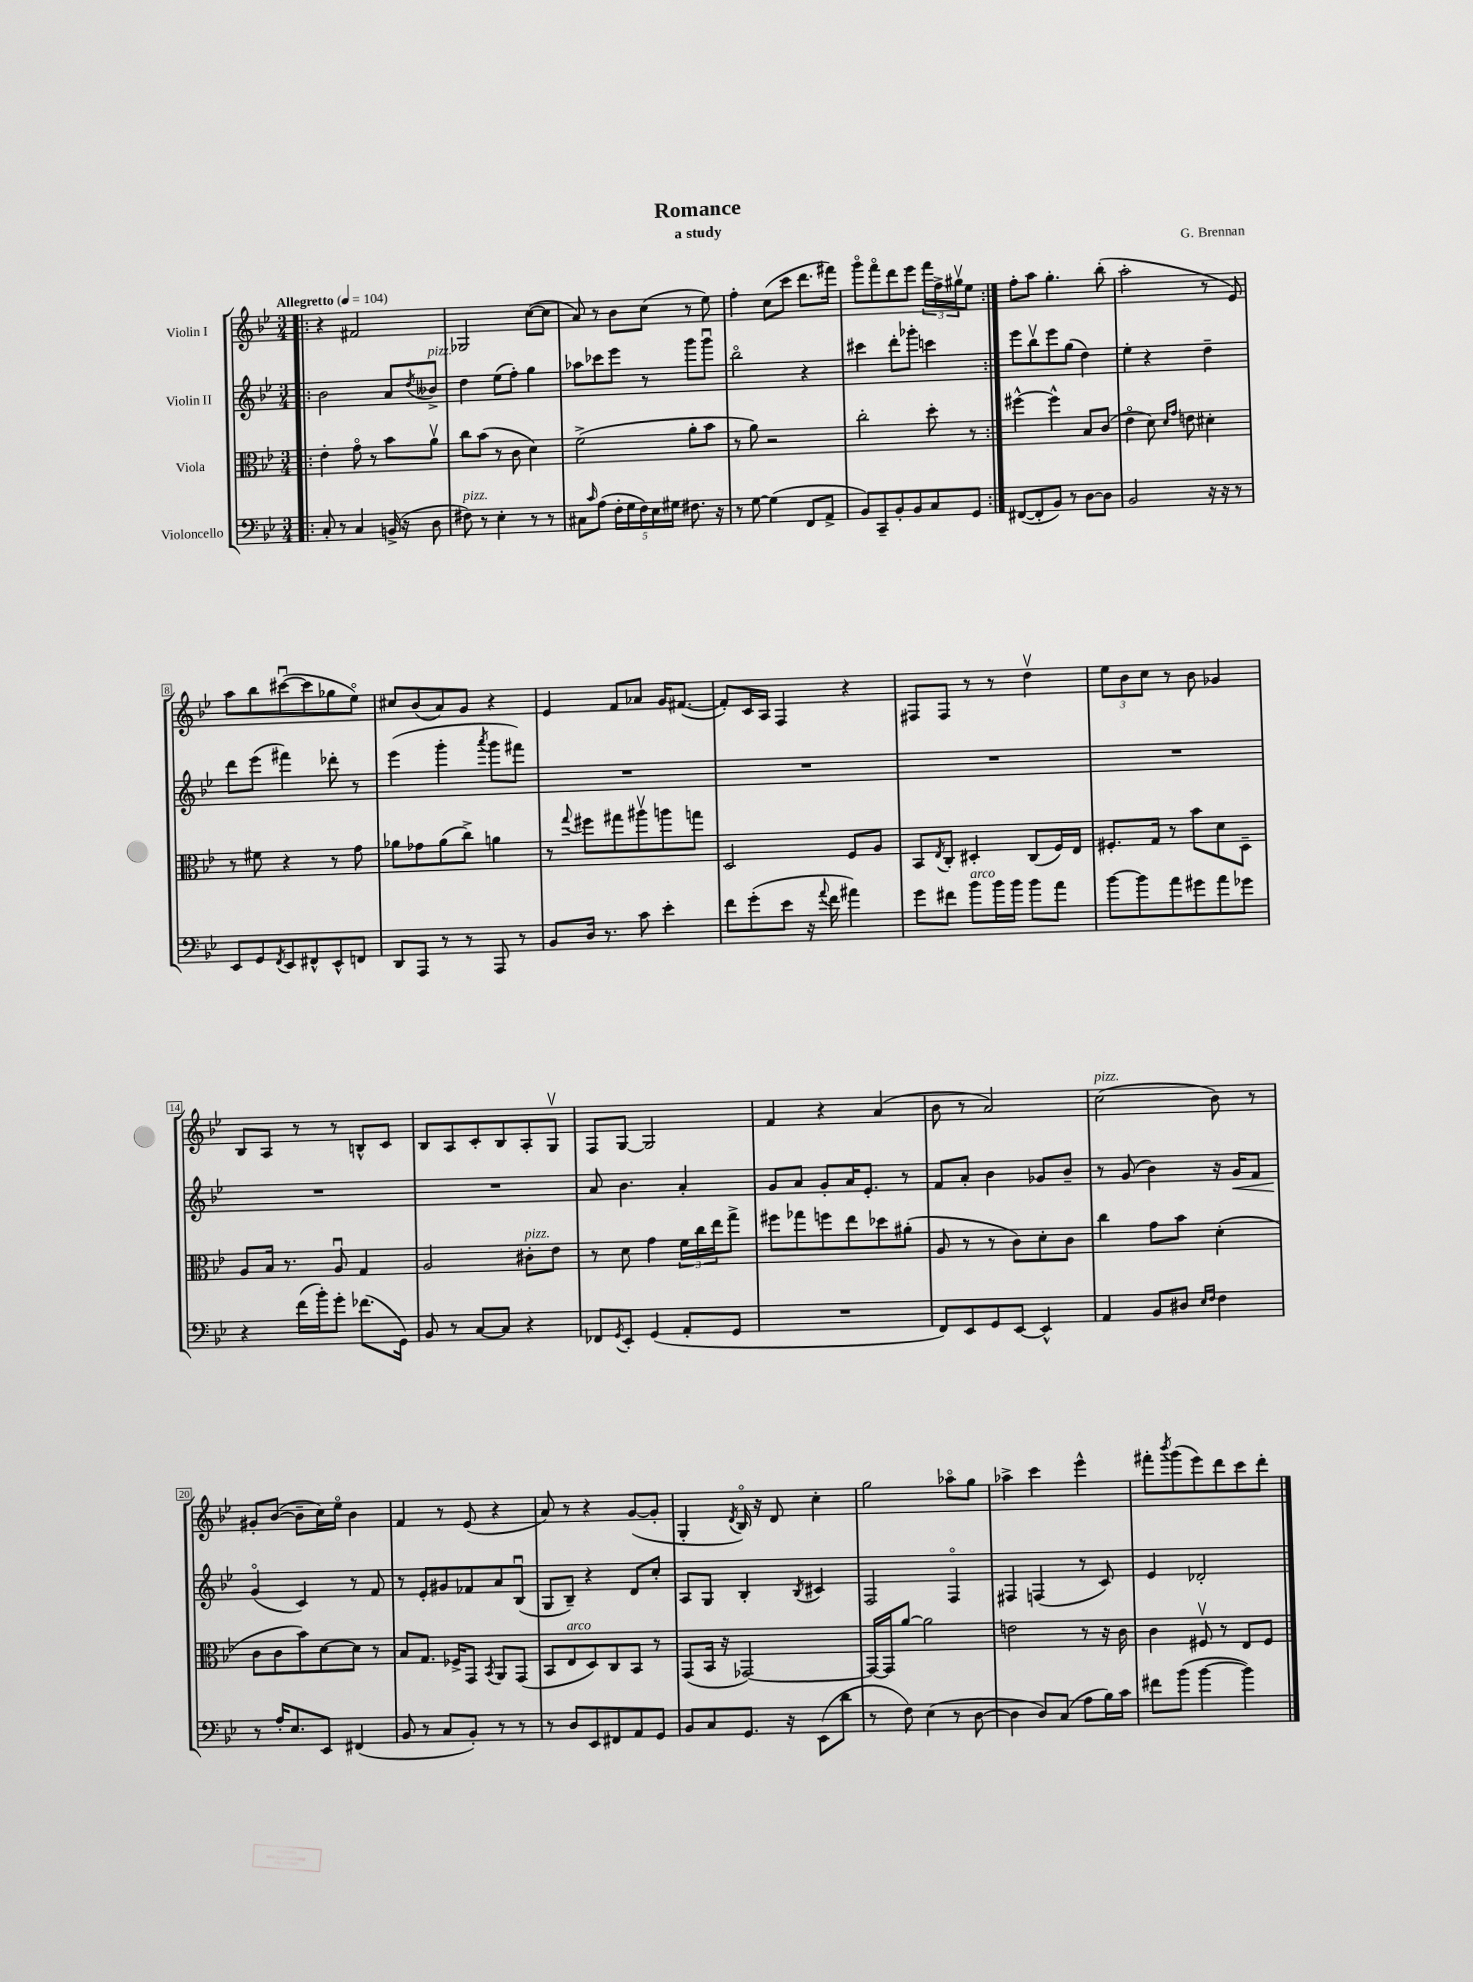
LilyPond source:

\header { title = "Romance" composer = "G. Brennan" subtitle = "a study" }
<<
\new StaffGroup <<
\new Staff = "s0" \with { instrumentName = "Violin I" } {
    \clef treble \key bes \major \numericTimeSignature \time 3/4 \tempo "Allegretto" 4 = 104
    \repeat volta 2 { \bar ".|:" r4 fis'2 |
    ges2 c''8~( c''8 |
    a'8) r8 bes'8 c''8( r8 ees''8) |
    f''4-. c''8( c'''8 d'''8. fis'''16) |
    g'''8\flageolet f'''8\flageolet d'''8 ees'''8 \tuplet 3/2 { f'''16 f''16-> gis''16\upbow } ees''8 | }
    f''8-. a''8 g''4.-. bes''8-.( |
    a''2-. r8 ees'8) |
    a''8 bes''8 cis'''8~\downbow( cis'''8 ges''8 ees''8\flageolet) |
    cis''8 bes'8( a'8) g'8 r4 |
    ees'4 f'8 aes'8 g'16 fis'8.~( |
    fis'8-.) c'16 a16 f4 r4 |
    fis8 fis8 r8 r8 d''4\upbow |
    \tuplet 3/2 { ees''8 bes'8 c''8 } r8 bes'8 ges'4 |
    bes8 a8 r8 r8 b8-^ c'8 |
    bes8 a8 c'8-. bes8 a8-. g8\upbow |
    f8 g8~ g2 |
    f'4 r4 a'4( |
    bes'8 r8 a'2) |
    c''2^\markup { \italic "pizz." }( bes'8) r8 |
    gis'8-. bes'8~( bes'8-- c''16) ees''16\flageolet bes'4 |
    f'4 r8 ees'8( r4 |
    a'8) r8 r4 g'8~( g'8-. |
    g4-. \acciaccatura { d'8 } bes16\flageolet) r16 d'8 c''4-. |
    g''2 aes''8\flageolet g''8 |
    aes''4-> c'''4 ees'''4-^ |
    fis'''8-. \acciaccatura { bes'''8 } g'''8( ees'''8) d'''8 c'''8 d'''8-. \bar "|." |
}
\new Staff = "s1" \with { instrumentName = "Violin II" } {
    \clef treble \key bes \major \numericTimeSignature \time 3/4
    \repeat volta 2 { \bar ".|:" bes'2 a'8 \acciaccatura { d''8 } beses'8->^\markup { \italic "pizz." } |
    d''4 ees''8( f''8-.) g''4 |
    aes''8 ces'''8 ees'''8 r8 g'''8 g'''8\downbow |
    bes''2\flageolet r4 |
    cis'''4 d'''8-. ges'''8-. c'''4 | }
    ees'''8 bes''8\upbow ees'''8 g''8( d''4) |
    ees''4-. r4 d''4-- |
    d'''8 ees'''8( fis'''4) des'''8-. r8 |
    ees'''4( g'''4-. \acciaccatura { a'''8 } g'''8 fis'''8) |
    R2. |
    R2. |
    R2. |
    R2. |
    R2. |
    R2. |
    a'8 bes'4. a'4-. |
    g'8 a'8 g'8-. a'16 ees'8.-. r8 |
    f'8 a'8-. bes'4 ges'8 bes'8-- |
    r8 g'8( bes'4) r16 g'16\< f'8 |
    g'4\flageolet\!( c'4) r8 f'8 |
    r8 ees'8-. gis'8 fes'8 a'8 bes8\downbow( |
    g8 bes8--) r4 d'8 c''8-. |
    a8 g8 bes4-. \acciaccatura { bes8 } cis'4 |
    f2 f4\flageolet |
    fis4 f4( r8 c'8) |
    ees'4 des'2-. \bar "|." |
}
\new Staff = "s2" \with { instrumentName = "Viola" } {
    \clef alto \key bes \major \numericTimeSignature \time 3/4
    \repeat volta 2 { \bar ".|:" ees'4-. g'8\flageolet r8 bes'8 a'8\upbow |
    c''8 bes'8( r8 c'8 d'4) |
    f'2->( a'8-. bes'8 |
    r8 a'8) r2 |
    c''2-. d''8-. r8 | }
    fis''4~-^ fis''4-^ bes8 c'8( |
    ees'4\flageolet d'8) \grace { d'16 g'16 } e'8 dis'4-. |
    r8 fis'8 r4 r8 g'8 |
    aes'8 ges'8 aes'8( c''8->) a'4 |
    r8 \appoggiatura { g''8 } fis''8 gis''8 ais''8\upbow a''8 g''8 |
    d2 f8 a8 |
    bes,8 \acciaccatura { ees8 } c8-. dis4-. c8( f16) ees16 |
    fis8.-. g16 r8 bes'8 d'8 d8-- |
    a8 bes16 r8. a8\downbow g4 |
    a2 cis'8-.^\markup { \italic "pizz." } ees'8 |
    r8 d'8 g'4 \tuplet 3/2 { f'16 c''16 ees''16 } g''8-> |
    fis''8 ges''8 f''8 ees''8 des''8 ais'8-.( |
    a8 r8 r8 c'8) d'8-. c'8 |
    c''4 g'8 bes'8 d'4-.( |
    c'8 c'8 bes'8) d'8~ d'8 r8 |
    bes8 g8. fes16-> g,8 \acciaccatura { bes,8 } a,8 g,8( |
    bes,8 ees8^\markup { \italic "arco" } d8) c8 bes,8 r8 |
    g,8( bes,16 r16 ges,2~) |
    ges,16~ ges,16 a'8~ a'2 |
    e'2 r8 r16 c'16 |
    c'4 fis8\upbow r8 ees8 fis8 \bar "|." |
}
\new Staff = "s3" \with { instrumentName = "Violoncello" } {
    \clef bass \key bes \major \numericTimeSignature \time 3/4
    \repeat volta 2 { \bar ".|:" c8-. r8 c4 b,16->( r16 d8 |
    fis8^\markup { \italic "pizz." }) r8 ees4-. r8 r8 |
    cis8 \grace { c'16 } a8( \tuplet 5/4 { f16-. g16 f16) ees16 gis16 } fis8. r16 |
    r8 g8~ g4( f,8 a,8-> |
    bes,8) c,8-- bes,8-. bes,8 c8 g,8 | }
    fis,8~( fis,8-. bes,8) r8 d8~ d8 |
    bes,2 r16 r16 r8 |
    ees,8 g,8 \acciaccatura { f,8 } ees,8 fis,8-^ ees,8-^ f,8 |
    d,8 a,,8 r8 r8 a,,8 r8 |
    bes,8 d16 r8. c'8 ees'4-. |
    f'8 g'8-.( ees'8 r16 \appoggiatura { a'8 } f'16 ais'4) |
    g'8 fis'8 bes'8^\markup { \italic "arco" } bes'16 bes'16 bes'8 a'8 |
    bes'8~ bes'8 a'8 gis'8 a'8 ges'8 |
    r4 f'16( bes'16-.) g'8-. fes'8.( g,16) |
    bes,8 r8 c8~ c8 r4 |
    fes,8 \acciaccatura { g,8 } ees,8-. g,4( a,8-. g,8 |
    R2. |
    f,8) ees,8 g,8 ees,8~ ees,4-^ |
    a,4 bes,8 dis8 \grace { ees16 f16 } f4 |
    r8 a16-. ees8. ees,8 fis,4( |
    bes,8 r8 c8 bes,8-.) r8 r8 |
    r8 d8 ees,8 fis,8 a,8 g,8 |
    bes,8 c8 g,8. r16 ees,8( d'8 |
    r8 f8) ees4( r8 d8~ |
    d4 d8) c8( a8 bes16) c'16 |
    fis'8 bes'8( bes'4~ bes'4) \bar "|." |
}
>>
>>
\layout { \context { \Score \override BarNumber.stencil = #(make-stencil-boxer 0.1 0.3 ly:text-interface::print) } }
